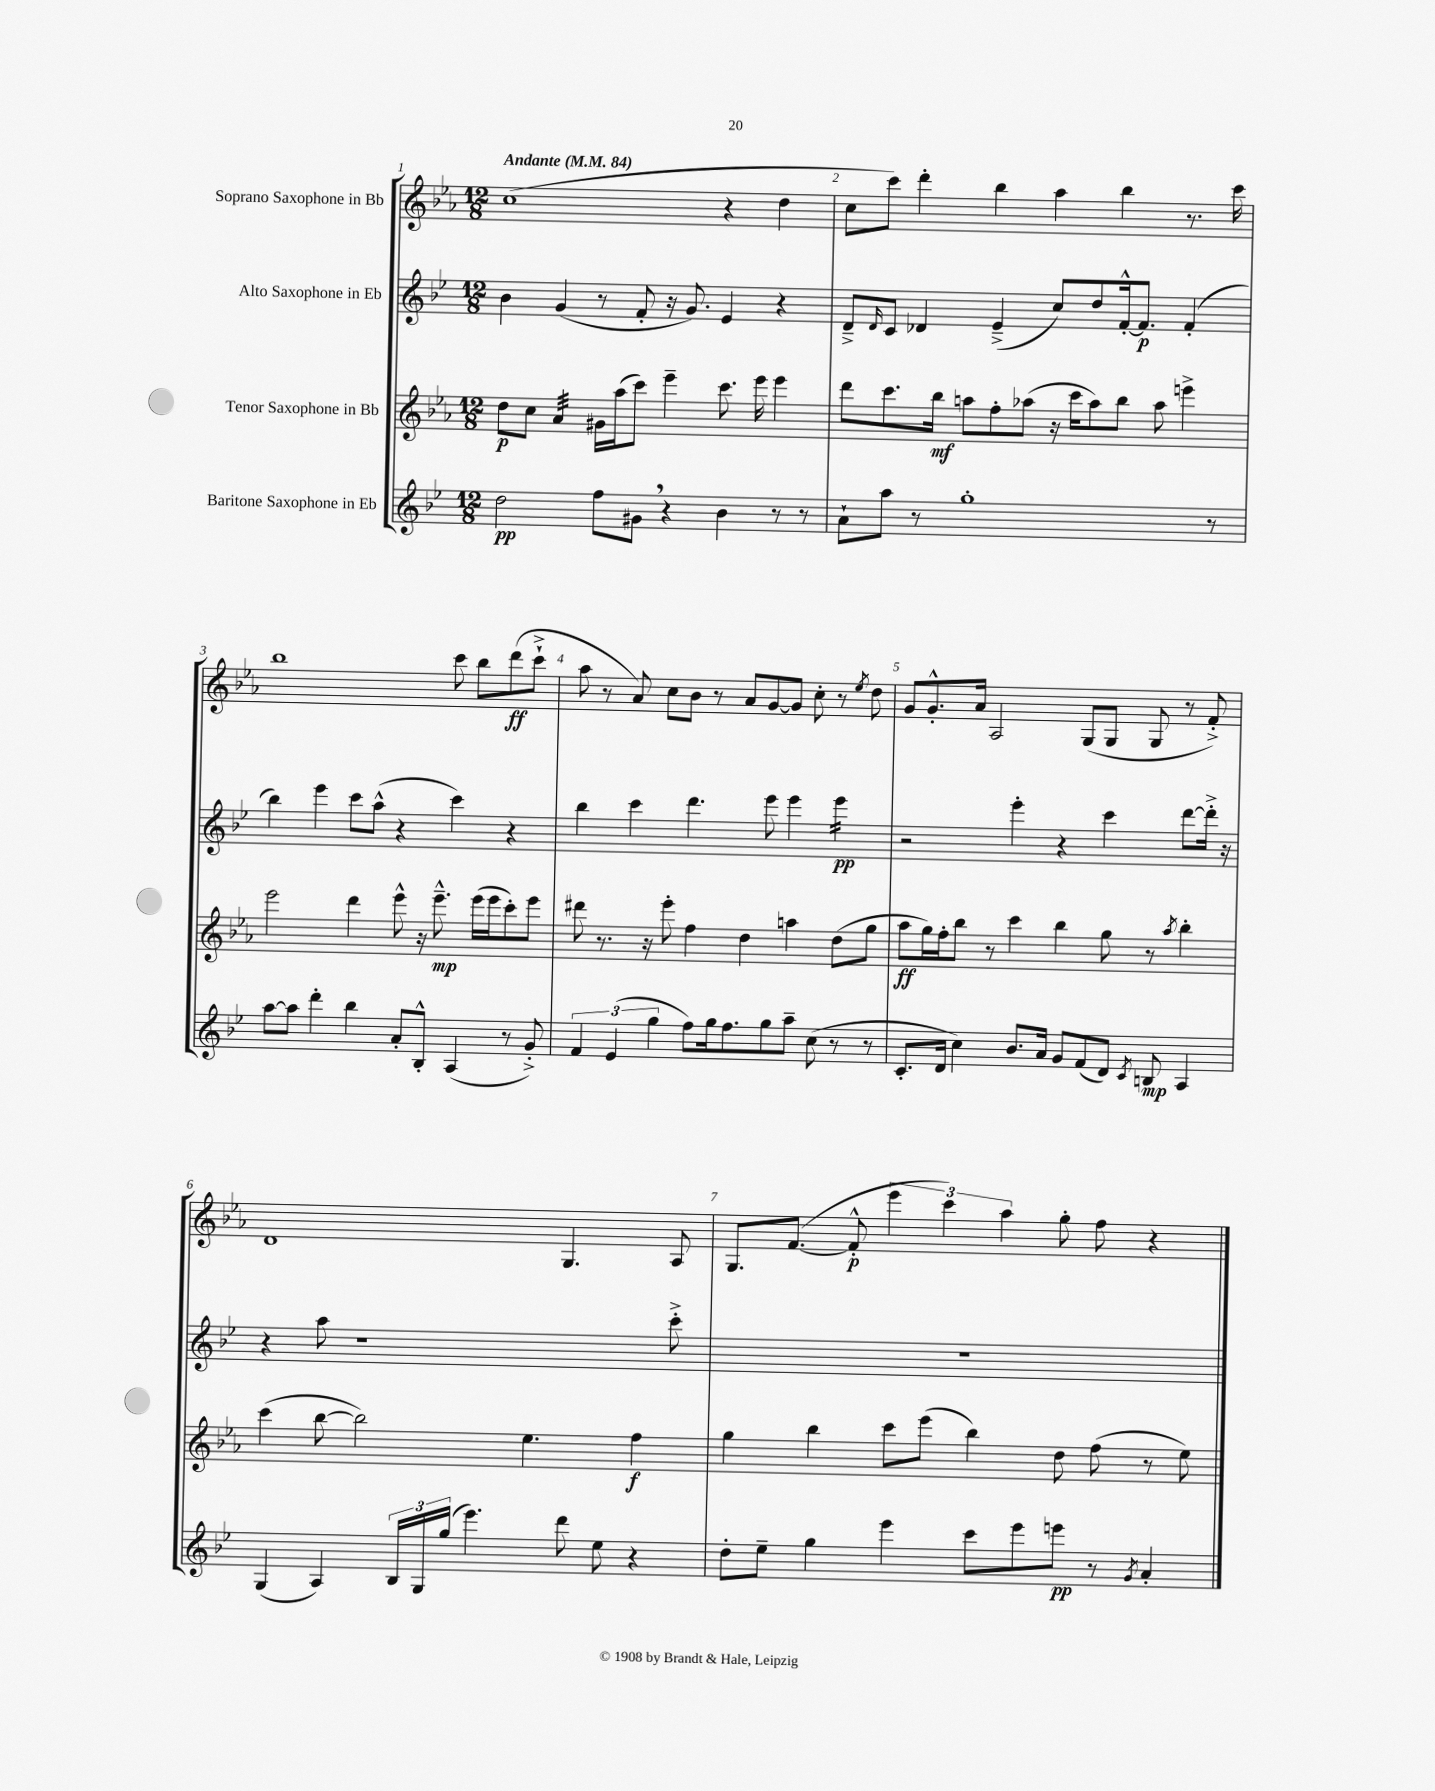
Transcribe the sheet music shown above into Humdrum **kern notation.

**kern	**kern	**kern	**kern
*staff4	*staff3	*staff2	*staff1
*clefG2	*clefG2	*clefG2	*clefG2
*k[b-e-]	*k[b-e-a-]	*k[b-e-]	*k[b-e-a-]
*M12/8	*M12/8	*M12/8	*M12/8
*MM84	*MM84	*MM84	*MM84
2dd	8dd	4b-	(1cc
.	8cc	.	.
.	4a-	(4g	.
8ff	16g#	8r	.
.	(16aa-	.	.
8g#	8ccc)	8f'	.
4r	4eee-~	16r	.
.	.	8.g)	.
4b-	8.ccc	4e-	4r
.	16eee-	.	.
8r	4eee-	4r	4dd
8r	.	.	.
=	=	=	=
8a`	8ddd	8d~^	8cc
.	.	16qqd	.
8aa	8.ccc	8c	8ccc)
8r	.	4d-	4ddd'
.	16bb-	.	.
1gg'	8aa	.	.
.	8ff'	(4e-~^	4bb-
.	(8aa-	.	.
.	16r	8cc)	4aa-
.	16ccc	.	.
.	8aa-)	8dd	.
.	8bb-	[16f'^^	4bb-
.	.	8.f]	.
.	8aa-	.	.
.	4eee^	(4f'	8.r
8r	.	.	.
.	.	.	16ccc
=	=	=	=
[8aa	2eee-	4bb-)	1bb-
8aa]	.	.	.
4ddd'	.	4eee-	.
4bb-	4ddd	8ccc	.
.	.	(8aa^^	.
8a'	8eee-^^	4r	.
8B-'^^	16r	.	.
.	8.eee-~^^	.	.
(4A	.	4ccc)	8ccc
.	(16eee-	.	8bb-
.	16eee-	.	.
8r	8ccc')	4r	(8ddd
8g'^)	8eee-	.	8ccc`^
=	=	=	=
6f	8ddd#	4bb-	8aa-
.	8.r	.	8r
(6e-	.	.	.
.	.	4ccc	8a-)
.	16r	.	.
6gg	.	.	.
.	8eee-'	.	8cc
8ff)	4ff	4.ddd	8b-
16gg	.	.	8r
8.ff	.	.	.
.	4dd	.	8a-
8gg	.	8eee-	[8g
8aa~	4aa	4eee-	8g]
(8cc	.	.	8cc'
8r	(8dd	4eee-	8r
.	.	.	8qee-
8r	8gg	.	8dd
=	=	=	=
8.c'	8aa-	2r	8g
.	16gg)	.	8.g'^^
16d	16ff'	.	.
4cc)	8bb-	.	.
.	.	.	16a-
.	8r	.	2A-
8.b-	4ccc	4eee-'	.
16a	.	.	.
8g	4bb-	4r	.
(8f	.	.	(8G
8d)	8gg	4ccc	8G
8qc	.	.	.
8B	8r	.	8G
.	8qaa-	.	.
4A	4bb-'	[8ddd	8r
.	.	16ddd'^]	8f'^)
.	.	16r	.
=	=	=	=
(4G	(4ccc	4r	1d
4A)	[8bb-	8aa	.
.	2bb-])	1r	.
24B-	.	.	.
24G	.	.	.
(24gg	.	.	.
4.eee-)	.	.	.
.	4.ee-	.	.
8ddd	.	.	4.G
8ee-	.	.	.
4r	4ff	.	.
.	.	8ccc'^	8A-
=	=	=	=
8dd'	4gg	1.r	8.G
8ee-~	.	.	.
.	.	.	([8.f
4gg	4bb-	.	.
.	.	.	8f'^^]
4eee-	8ccc	.	6eee-
.	(8eee-	.	.
.	.	.	6ccc)
8ccc	4bb-)	.	.
.	.	.	6aa-
8eee-	.	.	.
8eee	8dd	.	8gg'
8r	(8ff	.	8ff
8qg	.	.	.
4a'	8r	.	4r
.	8ee-)	.	.
==	==	==	==
*-	*-	*-	*-
